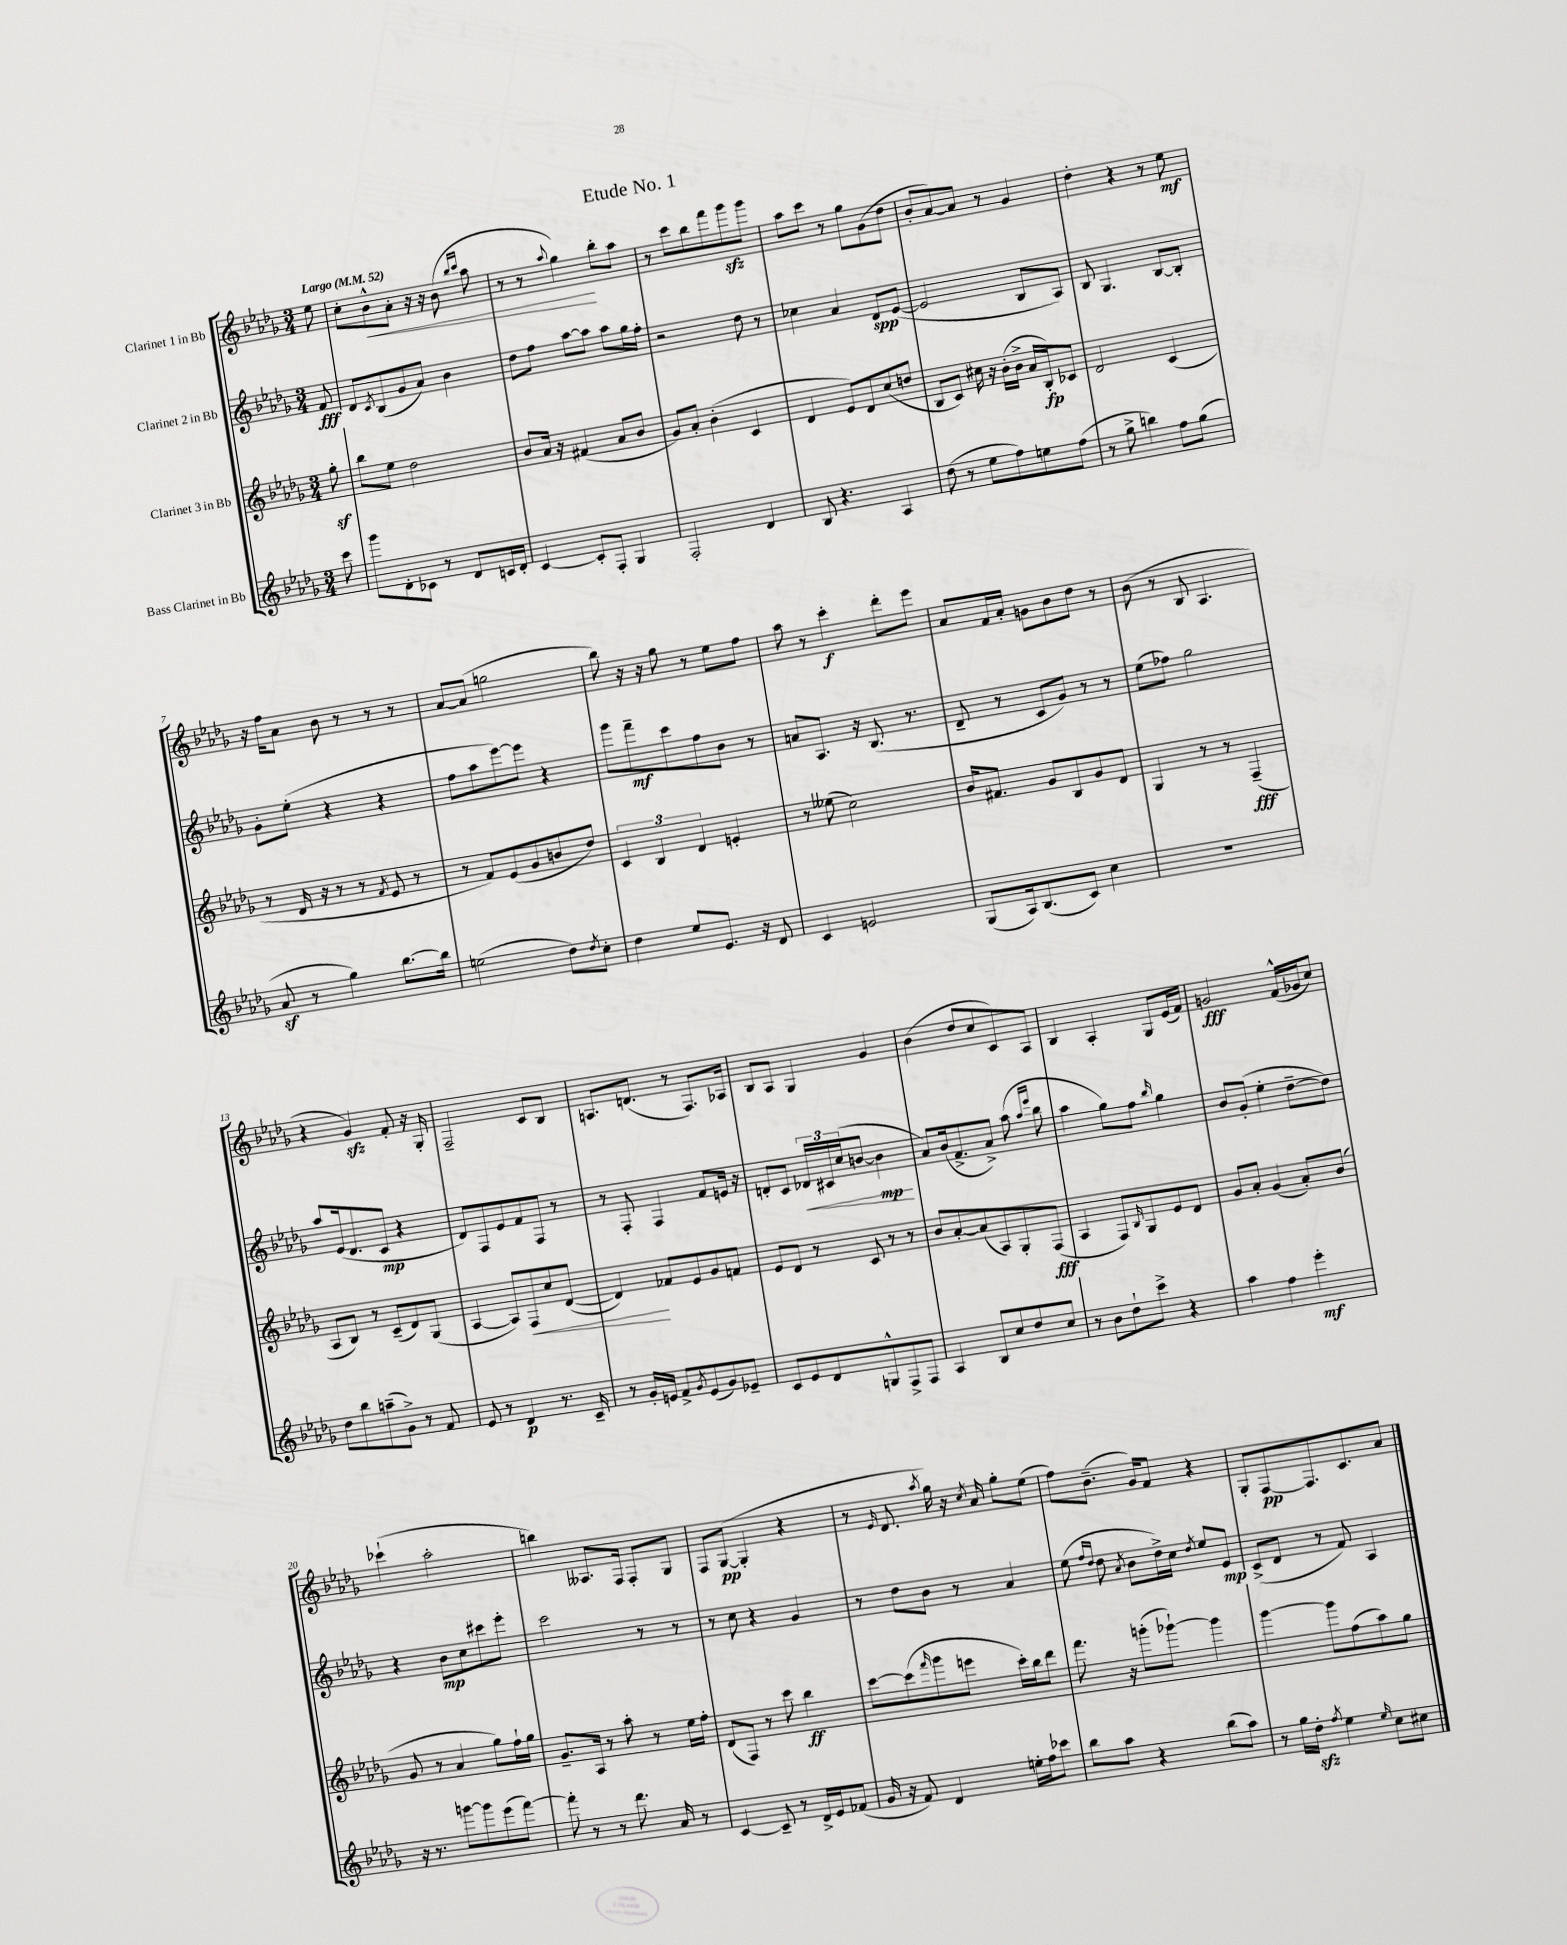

**kern	**kern	**kern	**kern
*staff4	*staff3	*staff2	*staff1
*clefG2	*clefG2	*clefG2	*clefG2
*k[b-e-a-d-g-]	*k[b-e-a-d-g-]	*k[b-e-a-d-g-]	*k[b-e-a-d-g-]
*M3/4	*M3/4	*M3/4	*M3/4
*MM52	*MM52	*MM52	*MM52
8ccc	8gg-'	8f	8ee-
=	=	=	=
8ggg-	8bb-	8d-	8cc'
.	.	8qc	.
8d-'	8ee-	(8B-	8b-^^
8c-	2dd-	8g-	8a-'
8r	.	8a-)	16r
.	.	.	16r
8d-	.	4b-	(8b-
.	.	.	16qqbb-
.	.	.	16qqccc
16c	.	.	8aa-
16d-'	.	.	.
=	=	=	=
[4c	8b-	8dd-	8r
.	16a-	8ff	8r
.	16r	.	.
.	.	.	8qqaa-
8c']	(4f#	[8aa-	4gg-)
8F'	.	8aa-]	.
4G-	8a-	8aa-	8bb-'
.	8b-	16gg-	8aa-
.	.	16ff'	.
=	=	=	=
2F'	8g-)	2r	8r
.	8a-'	.	8ccc
.	(4b-'	.	8bb-
.	.	.	8fff
4d-	4c	8dd-	8ggg-
.	.	8r	8ggg-
=	=	=	=
8B-	4d-	4cc-	8aa-
4.r	.	.	8ccc
.	8e-)	4a-	8r
.	8d-	.	8gg-
4A-	(8cc	8d-	(8g-
.	8dd	([8e-	8dd-
=	=	=	=
(8dd-	8B-	2e-]	8b-'
8r	8c)	.	[8a-)
8ee-	16cc#	.	8a-]
.	16r	.	.
8ff)	(16b-'	.	8r
.	16b-^	.	.
8ee	16a-	8B-	4g-
.	16B-')	.	.
(8ff	8c-	8A-)	.
=	=	=	=
8r	2d-	8B-	4dd-'
8gg-^	.	4.G-	.
4bb)	.	.	4r
8ff	(4c	[8B-	8r
(8gg-	.	8B-']	8ee-
=	=	=	=
8a-	8r	8g-'	16r
.	.	.	16ff
8r	16d-	(8ee-'	8a-
.	16r	.	.
4gg-)	8r	4r	8b-
.	8r	.	8r
.	8qf	.	.
[8.bb-	8e-	4r	8r
.	8r	.	8r
16bb-]	.	.	.
=	=	=	=
(2ee	8r	8ff	[8a-
.	8f)	8aa-	(8a-]
.	(8e-	[8eee-)	2gg
.	8g-	8eee-]	.
8dd-)	8b	4r	.
8qdd-	.	.	.
8cc'	8dd-)	.	.
=	=	=	=
4dd-	6c	8ggg-	8bb-)
.	.	8fff~	16r
.	6B-	.	.
.	.	.	16r
8ee-	.	8ccc	8gg-
.	6d-	.	.
8.e-	.	8ff	8r
.	4e'	8b-	8ee-
16r	.	.	.
8d-	.	8r	8ff
=	=	=	=
4c	8r	8a	8aa-
.	(8ee--	8.A-	8r
2e	2cc)	.	4ccc'
.	.	16r	.
.	.	(8.B-	.
.	.	.	8ddd-'
.	.	8.r	.
.	.	.	8eee-
=	=	=	=
(8G-	16b-	8d-~	8a-
.	8.f#	.	.
16A-)	.	8r	16f
(8.B-	.	.	16a-'
.	8g-	8c	8g
8c)	8B-	8g-)	8b-
4cc	8g-	8r	8dd-
.	8d-	8r	8r
=	=	=	=
2.r	4G-	(8ee-	(8b-
.	.	8ff-)	8r
.	8r	2gg-	8B-
.	8r	.	4.A-
.	(4F~	.	.
=	=	=	=
8dd-	8A-	8aa-	4r
8bb-	8B-)	(16e-	.
.	.	8.d-	.
(8aa~	8r	.	4g-)
8g-^)	(8c~	8c	.
8r	8d-)	4r	8f'
8f	(8G-	.	16r
.	.	.	16G-'
=	=	=	=
8e-	[4A-	8d-)	2F~
8r	.	8F	.
4d-	8A-])	8e-	.
.	8F	8f	.
8.r	8cc	8F	8c
.	([8d-	8r	8B-
16c~	.	.	.
=	=	=	=
8r	4d-])	8r	8.A
16g-'	.	8F'	.
16e	.	.	(8.d
8f^	8f-	4F	.
8qg-	.	.	.
(8e	8e-	.	8r
8g-)	8g-	8f	8.F)
8e-~	8f	16e	.
.	.	16r	16A-
=	=	=	=
8c	8e-	8d'	8B-
8e-	8d-	8c	8A-
8d-	8r	24d-	4G-
.	.	24c#	.
.	.	(24cc	.
8G^^	8c	[8b	.
8F^	8r	4b]	4g-
8F	8r	.	.
=	=	=	=
4A-	8b-	8a-)	(4b-
.	[8a-'	(16b-	.
.	.	8.f^	.
8B-	(8a-]	.	8dd-
8cc	8A-)	8a-^)	8cc
8dd-	8G-'	(8aa-	8c)
.	.	16qqaa-	.
.	.	16qqeee-	.
8cc	(8F	8bb-	8A-
=	=	=	=
8r	4A-	4aa-	4B-
8b-	.	.	.
8dd-`	8F)	8gg-)	4A-'
.	16qqB-	.	.
8ccc^	8G-	8ff	.
.	.	16qqbb-	.
4r	8e-	4gg-	8G-
.	8d-	.	(16e-
.	.	.	16f)
=	=	=	=
4aa-	8g-	8b-	2g
.	8a-'	(8g-'	.
4ff	(4g-	4ee-'	.
4eee-'	8a-')	[8dd-~	(16f^^
.	.	.	16g-
.	(8b-	8dd-])	8cc)
=	=	=	=
16r	8g-	4r	(4ccc-`
8.r	.	.	.
.	8r	.	.
[8ggg	4a-	8b-	2aa-'
8ggg]	.	8cc	.
(8eee-	8gg-)	8ccc#	.
[8fff)	16ff`	8eee-'	.
.	16gg-	.	.
=	=	=	=
8fff']	8.g-~	2ccc	4bb)
8r	.	.	.
.	16A-	.	.
8r	8r	.	8.A--
8.ddd-	8aa-'	.	.
.	.	.	16F
.	8r	8r	8F'
16a-	.	.	.
8r	16ee-	8r	8G-
.	16ff'	.	.
=	=	=	=
[4c	(8d-	8r	8F
.	8F)	8cc	([8G-
8c~]	8r	4r	4G-']
8r	8ccc	.	.
16d-^	4bb-	4g-	4r
16e-	.	.	.
(8f-	.	.	.
=	=	=	=
16g-	[8ccc	8r	8r
16r	.	.	.
.	.	.	16qqe-
8f)	(8ccc]	8dd-	8.d-
.	16qqfff	.	.
4d-	8ggg-	8b-	.
.	.	.	8qaa-
.	.	.	16gg-)
.	8eee	8r	16r
.	.	.	8qcc
.	.	.	16a-
16ee'	16ccc')	4a-	8gg-'
16ff	16bb-	.	.
8ccc-	8ddd-	.	(8ee-
=	=	=	=
8bb-	8.fff	(8ee-	8ff)
.	.	16qqff	.
.	.	16qqdd-	.
8aa-	.	8dd-	(8.b-~
.	16r	.	.
.	.	8qa-	.
4r	(8ggg'	8b-	.
.	.	.	16g-)
.	[8ggg-`)	16dd-^)	8f
.	.	16cc	.
.	.	8qdd-	.
(8bb-	4ggg-]	8ee-	4r
8aa-)	.	8e-	.
=	=	=	=
8r	[4ggg-	(8c^	8G-'
16gg-	.	8d-	[8F
16dd-'	.	.	.
8qff	.	.	.
4ee-	8ggg-]	8r	8.F]
.	(8ff	8f)	.
.	.	.	8.c
16qqee-	.	.	.
8cc	8aa-)	4A-	.
8cc#	8gg-	.	8a-
==	==	==	==
*-	*-	*-	*-
